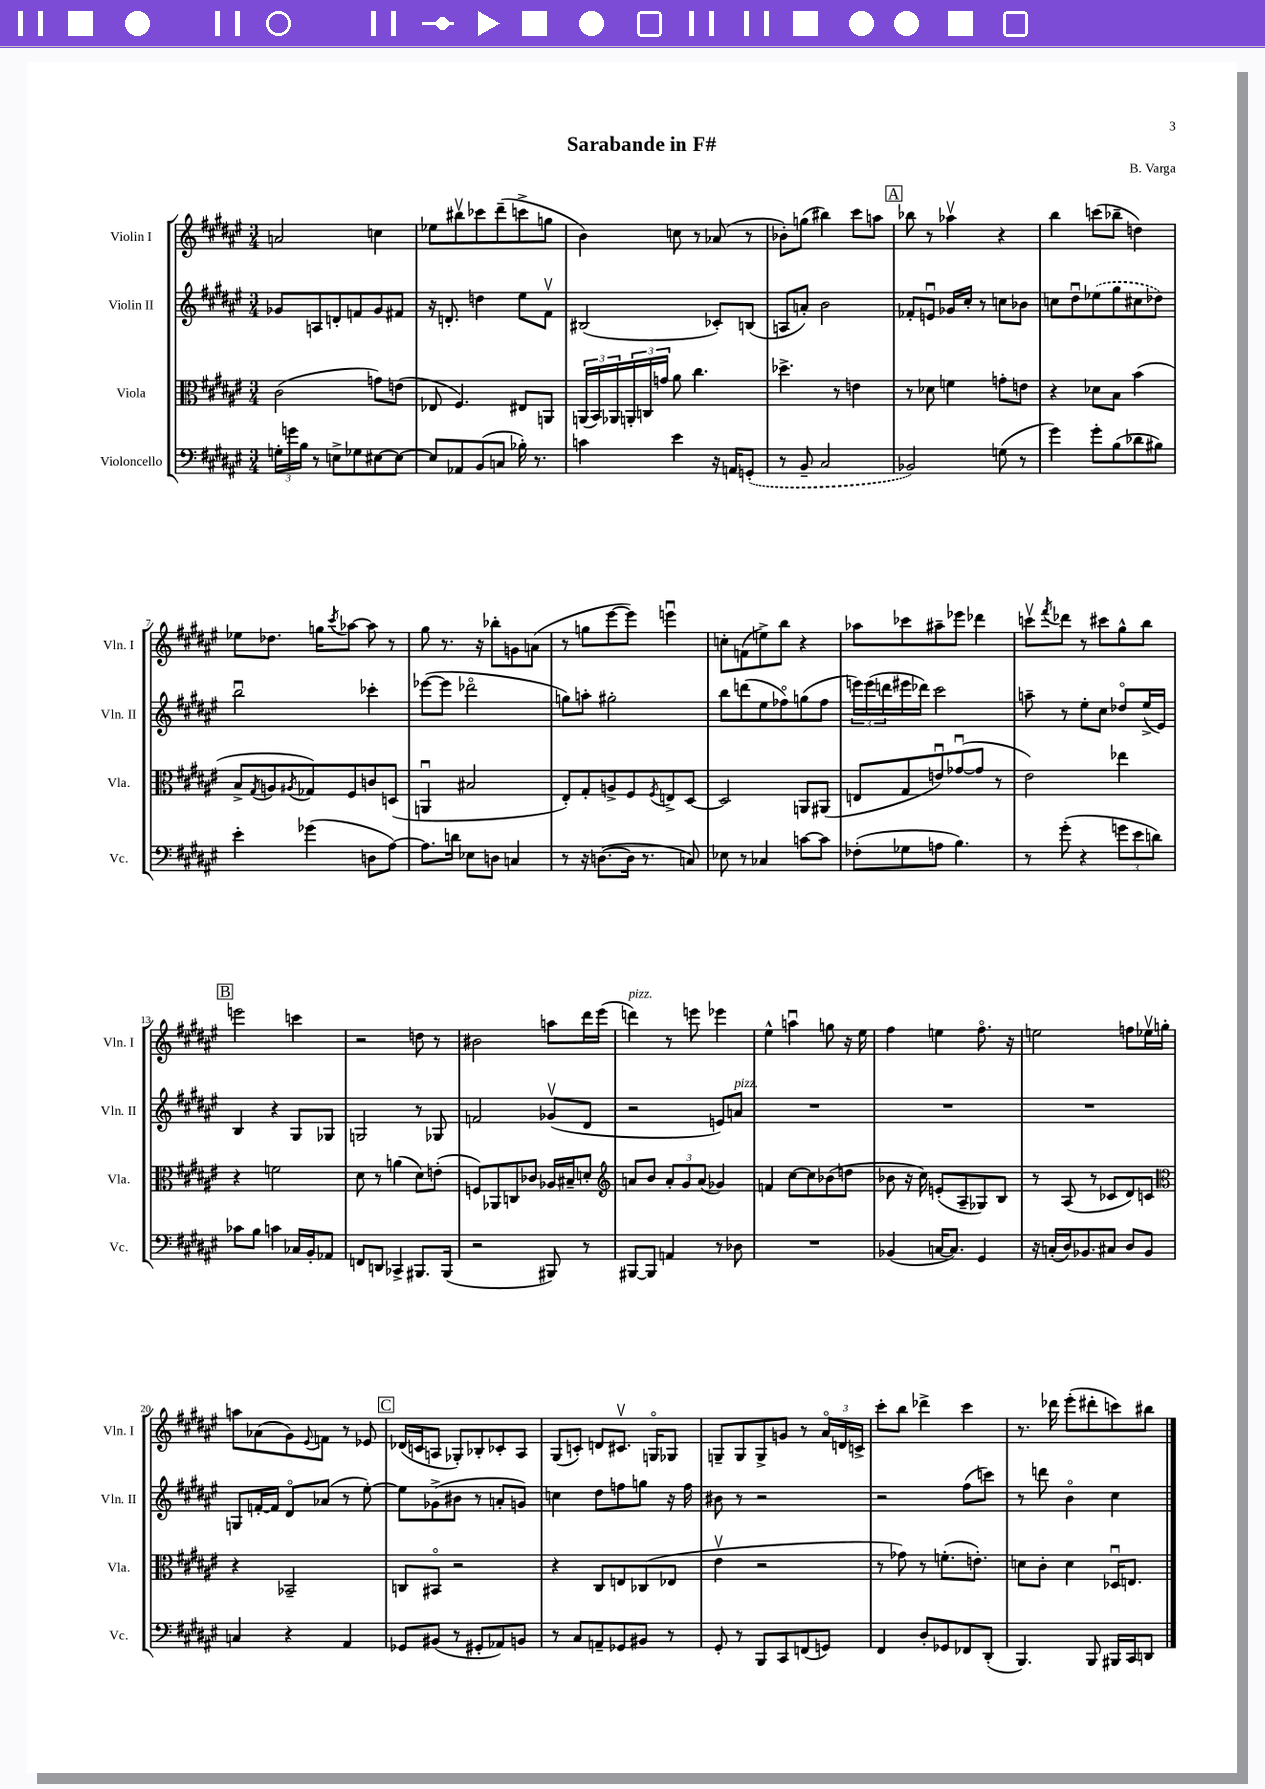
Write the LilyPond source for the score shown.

\header { title = "Sarabande in F#" composer = "B. Varga" }
<<
\new StaffGroup <<
\new Staff = "s0" \with { instrumentName = "Violin I" shortInstrumentName = "Vln. I" } {
    \clef treble \key fis \major \numericTimeSignature \time 3/4
    a'2 c''4 |
    ees''8 bis''8\upbow ces'''8 dis'''8--( c'''8-> g''8 |
    b'4) c''8 r8 aes'8( r8 |
    bes'8-.) g''8( bis''4) cis'''8 a''8 |
    \mark \markup { \box "A" } bes''8 r8 aes''4\upbow r4 |
    b''4 c'''8( bes''8-- d''4) |
    ees''8 des''8. g''16 \acciaccatura { cis'''8 } aes''8~ aes''8 r8 |
    gis''8 r8. r16 bes''8-. g'8 a'8( |
    r8 g''8 eis'''8~ eis'''8) e'''4\downbow |
    c''8-. f'8( e''8->) b''8 r4 |
    aes''8 ces'''8 ais''8-- ees'''8 des'''4 |
    c'''8\upbow \acciaccatura { fis'''8 } des'''8 r8 cis'''8 gis''8-^ b''8 |
    \mark \markup { \box "B" } e'''2 c'''4 |
    r2 d''8 r8 |
    bis'2 a''8 dis'''16 eis'''16( |
    d'''4^\markup { \italic "pizz." }) r8 e'''8 ees'''4 |
    eis''4-^ a''4\downbow g''8 r16 eis''16 |
    fis''4 e''4 fis''8.\flageolet r16 |
    e''2 f''8 ees''16\upbow g''16-. |
    a''8 aes'8( gis'8) \appoggiatura { eis'8 } f'8 r8 ees'8 |
    \mark \markup { \box "C" } des'16( c'16 a8 ges8-.) bes8-. ces'8-. a8 |
    gis8( c'8-.) d'8 cis'8.\upbow g16\flageolet ges8 |
    g8-- g8 g8-> g'8 r8 \tuplet 3/2 { ais'16\flageolet d'16 c'16-> } |
    cis'''8-. b''8 des'''4-> cis'''4 |
    r8. des'''16 eis'''8-.( dis'''8-. c'''8) bis''8 \bar "|." |
}
\new Staff = "s1" \with { instrumentName = "Violin II" shortInstrumentName = "Vln. II" } {
    \clef treble \key fis \major \numericTimeSignature \time 3/4
    ges'8 a8 d'8-. f'8 ges'8 fis'8 |
    r16 d'8.-. d''4 eis''8 fis'8\upbow |
    bis2( ces'8-.) b8( |
    a8 a'8-.) b'2 |
    \mark \markup { \box "A" } fes'8-. e'8\downbow ges'16 cis''16-. r8 c''8 bes'8 |
    c''8 dis''8\downbow \once \slurDashed ees''8( gis''8 cis''8 des''8) |
    b''2\downbow ces'''4-. |
    ees'''8~( ees'''8 des'''2\flageolet |
    g''8) a''8-. gis''2-. |
    b''8 d'''8( eis''8 fes''8\flageolet) g''8( fes''8 |
    \tuplet 3/2 { e'''16) e'''16( d'''16 } eis'''16 des'''16) cis'''2 |
    a''8-- r8 eis''8-. cis''8 des''8\flageolet eis''16->( eis'16) |
    \mark \markup { \box "B" } b4 r4 gis8 ges8 |
    g2 r8 ges8 |
    f'2 ges'8\upbow( dis'8 |
    r2 e'8) a'8^\markup { \italic "pizz." } |
    R2. |
    R2. |
    R2. |
    g8 f'16~-. f'16 dis'8\flageolet aes'8( r8 eis''8~-.) |
    \mark \markup { \box "C" } eis''8 ges'8->( bis'8 r8 a'8-. g'8) |
    c''4 dis''8 f''8 g''8 r16 f''16 |
    bis'8 r8 r2 |
    r2 fis''8( c'''8) |
    r8 d'''8 b'4\flageolet cis''4 \bar "|." |
}
\new Staff = "s2" \with { instrumentName = "Viola" shortInstrumentName = "Vla." } {
    \clef alto \key fis \major \numericTimeSignature \time 3/4
    cis'2( g'8) e'8( |
    ees8 fis4.) eis8 a,8 |
    \tuplet 3/2 { a,16( b,16) aes,16 } \tuplet 3/2 { a,16-. c16 g'16 } ais'8 cis''4. |
    des''4.-> r8 e'4 |
    \mark \markup { \box "A" } r8 des'8 f'4 g'8-. e'8 |
    r4 des'8 b8 b'4( |
    b8-> \acciaccatura { gis8 } a8 \acciaccatura { ais8 } ges8) fis8 c'8 d8( |
    a,4\downbow bis2 |
    eis8-.) gis8-. a8-> fis8 \acciaccatura { fis8 } e8-> dis8~ |
    dis2 a,8 ais,8( |
    e8 gis8 e'8\downbow) ges'8~\downbow( ges'8 r8 |
    eis'2) ees''4 |
    \mark \markup { \box "B" } r4 f'2 |
    dis'8 r8 a'4( dis'8) e'8-.( |
    f8) aes,8 c8 ces'8 aes16 bis16-- d'8-. |
    \clef treble a'8 b'8 \tuplet 3/2 { a'8-. gis'8 a'8( } ges'4) |
    f'4 cis''8~ cis''8 bes'8( d''8 |
    bes'8 r16 cis''16) e'8-.( ais8-- ges8) b8 |
    r8 ais8( r8 ces'8 dis'8) c'8 |
    \clef alto r4 bes,2-- |
    \mark \markup { \box "C" } c8 bis,8\flageolet r2 |
    r4 cis8 e8 ces8( ees8 |
    eis'4\upbow r2 |
    r8 ges'8) r8 f'8.-.( e'8.-.) |
    d'8 cis'8-. d'4 des16\downbow e8. \bar "|." |
}
\new Staff = "s3" \with { instrumentName = "Violoncello" shortInstrumentName = "Vc." } {
    \clef bass \key fis \major \numericTimeSignature \time 3/4
    \tuplet 3/2 { g16-. g'16 b16 } r8 e8-> ges8 eis8~ eis8~ |
    eis8 aes,8 b,8( c8 bes16-.) r8. |
    c'4 eis'4 r16 a,16 \once \slurDashed g,8-.( |
    r8 b,8-- cis2 |
    \mark \markup { \box "A" } bes,2) g8( r8 |
    gis'4) gis'8-. b8( des'8 bis8) |
    eis'4-. ges'4( d8 ais8~) |
    ais8. d'16 ees8 d8 c4 |
    r8 r16 d8.~( d16 r8. c8) |
    ees8 r8 ces4 c'8~ c'8 |
    fes8-.( ges8 a8 b4.) |
    r8 gis'8-.( r4 \tuplet 3/2 { g'8 eis'8 d'8) } |
    \mark \markup { \box "B" } ces'8 b8 c'4 ces16 b,16-. aes,8 |
    f,8 d,8 ces,4-> bis,,8. bis,,16( |
    r2 bis,,8) r8 |
    bis,,8~ bis,,8 a,4 r8 des8 |
    R2. |
    bes,4( c16~ c8.) gis,4 |
    r16 c16-.( dis16) bes,8. cis8 dis8 bes,8 |
    c4 r4 ais,4 |
    \mark \markup { \box "C" } ges,8 bis,8( r8 gis,8-. aes,8) b,8 |
    r8 cis8 a,8-- ges,8 bis,8 r8 |
    gis,8-. r8 b,,8 cis,8 f,8( g,8) |
    fis,4 dis8-. ges,8 fes,8 dis,8-.( |
    b,,4.) b,,8 bis,,16 cis,16 d,8 \bar "|." |
}
>>
>>
